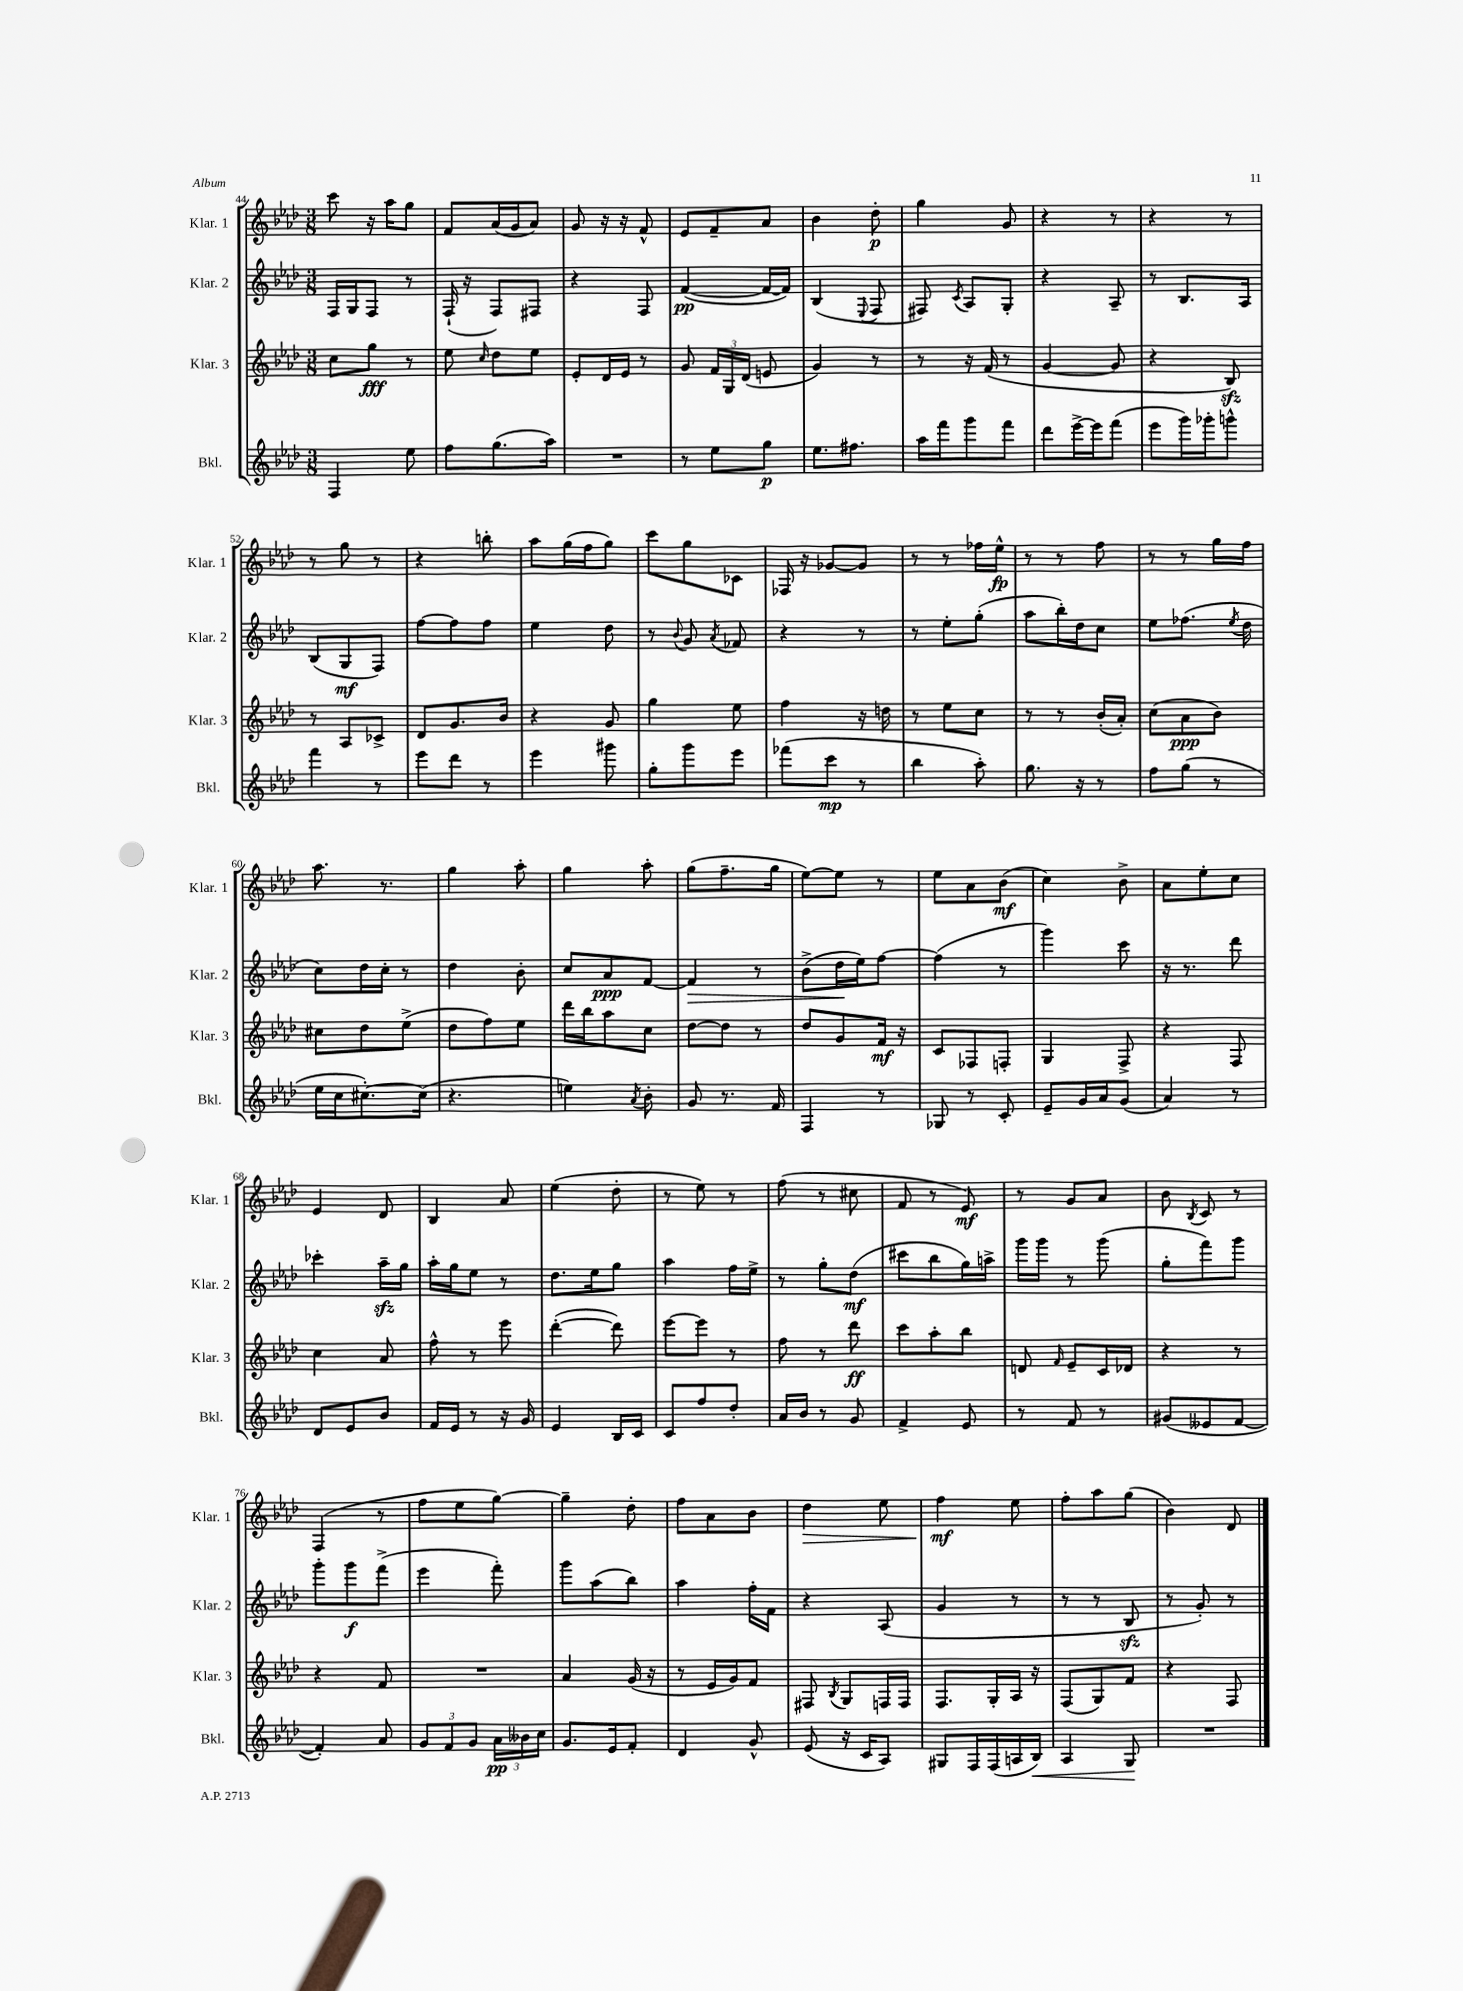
<<
\new StaffGroup <<
\new Staff = "s0" \with { instrumentName = "Klar. 1" shortInstrumentName = "Klar. 1" } {
    \clef treble \key aes \major \numericTimeSignature \time 3/8
    \autoBeamOff c'''8 r16 aes''16[ g''8] |
    f'8[ aes'16( g'16 aes'8]) |
    g'8 r16 r16 f'8-^ |
    ees'8[ f'8-- aes'8] |
    bes'4 des''8-.\p |
    g''4 g'8 |
    r4 r8 |
    r4 r8 |
    r8 g''8 r8 |
    r4 b''8-. |
    aes''8[ g''16( f''16 g''8]) |
    c'''8[ g''8 ces'8] |
    fes16 r16 ges'8[~ ges'8] |
    r8 r8 fes''16[ ees''16]-^\fp |
    r8 r8 f''8 |
    r8 r8 g''16[ f''16] |
    aes''8. r8. |
    g''4 aes''8-. |
    g''4 aes''8-. |
    g''8[( f''8.-- g''16] |
    ees''8[~) ees''8] r8 |
    ees''8[ aes'8 bes'8]\mf( |
    c''4) bes'8-> |
    aes'8[ ees''8-. c''8] |
    ees'4 des'8 |
    bes4 aes'8 |
    ees''4( des''8-. |
    r8 ees''8) r8 |
    f''8( r8 cis''8 |
    f'8 r8 ees'8\mf) |
    r8 g'8[ aes'8] |
    bes'8 \acciaccatura { bes8 } c'8 r8 |
    f4( r8 |
    f''8[ ees''8 g''8]~) |
    g''4-- des''8-. |
    f''8[ aes'8 bes'8] |
    des''4\> ees''8 |
    f''4\mf\! ees''8 |
    f''8[-. aes''8 g''8]( |
    bes'4) des'8 \bar "|." |
}
\new Staff = "s1" \with { instrumentName = "Klar. 2" shortInstrumentName = "Klar. 2" } {
    \clef treble \key aes \major \numericTimeSignature \time 3/8
    \autoBeamOff f16[ g16 f8] r8 |
    f16-!( r16 f8[) fis8] |
    r4 f8 |
    f'4~\pp( f'16[~ f'16]) |
    bes4( \appoggiatura { ees8 } f8 |
    fis8) \acciaccatura { c'8 } aes8[ g8]-. |
    r4 aes8-- |
    r8 bes8.[ aes16] |
    bes8[( g8\mf f8]) |
    f''8[~ f''8 f''8] |
    ees''4 des''8 |
    r8 \appoggiatura { bes'8 } g'8 \acciaccatura { aes'8 } fes'8 |
    r4 r8 |
    r8 ees''8[-. g''8]-.( |
    aes''8[ bes''16-.) des''16 c''8] |
    ees''8[ fes''8.]( \acciaccatura { ees''8 } des''16 |
    c''8[) des''16 c''16]-. r8 |
    des''4 bes'8-. |
    c''8[ aes'8\ppp f'8]~ |
    f'4\> r8 |
    bes'8[->( des''16\! ees''16) f''8]~ |
    f''4( r8 |
    g'''4) c'''8 |
    r16 r8. des'''8 |
    ces'''4-. aes''16[--\sfz g''16] |
    aes''16[-. g''16 ees''8] r8 |
    des''8.[ ees''16 g''8] |
    aes''4 f''16[ ees''16]-> |
    r8 g''8[-. des''8]\mf( |
    cis'''8[ bes''8 g''16) a''16]-> |
    g'''16[ g'''16] r8 g'''8( |
    g''8[-. f'''8) g'''8] |
    g'''8[-. g'''8\f f'''8]->( |
    ees'''4 f'''8-.) |
    g'''8[ aes''8( bes''8]) |
    aes''4 f''16[-. f'16] |
    r4 aes8( |
    g'4 r8 |
    r8 r8 bes8\sfz |
    r8 g'8-.) r8 \bar "|." |
}
\new Staff = "s2" \with { instrumentName = "Klar. 3" shortInstrumentName = "Klar. 3" } {
    \clef treble \key aes \major \numericTimeSignature \time 3/8
    \autoBeamOff c''8[ g''8]\fff r8 |
    ees''8 \grace { c''16 } des''8[ ees''8] |
    ees'8[-. des'16 ees'16] r8 |
    g'8 \tuplet 3/2 { f'16[ g16 des'16]( } e'8 |
    g'4) r8 |
    r8 r16 f'16( r8 |
    g'4~ g'8 |
    r4 bes8\sfz) |
    r8 aes8[ ces'8]-> |
    des'8[ g'8. bes'16] |
    r4 g'8 |
    g''4 ees''8 |
    f''4 r16 d''16 |
    r8 ees''8[ c''8] |
    r8 r8 bes'16[-.( aes'16]-.) |
    c''8[( aes'8\ppp bes'8]) |
    cis''8[ des''8 ees''8]->( |
    des''8[ f''8) ees''8] |
    des'''16[ bes''16 aes''8 c''8] |
    des''8[~ des''8] r8 |
    des''8[ g'8 f'16]\mf r16 |
    c'8[ fes8 f8]-. |
    g4 f8-> |
    r4 f8 |
    c''4 aes'8 |
    f''8-^ r8 ees'''8 |
    des'''4~-.( des'''8) |
    ees'''8[~ ees'''8] r8 |
    f''8 r8 des'''8\ff |
    c'''8[ aes''8-. bes''8] |
    d'8 \grace { f'16 } ees'8[-- c'16 des'16] |
    r4 r8 |
    r4 f'8 |
    R4. |
    aes'4 g'16( r16 |
    r8 ees'16[ g'16) f'8] |
    fis8 \acciaccatura { bes8 } g8[ f16 f16] |
    f8.[ g16-. aes16] r16 |
    f8[( g8) f'8] |
    r4 f8 \bar "|." |
}
\new Staff = "s3" \with { instrumentName = "Bkl." shortInstrumentName = "Bkl." } {
    \clef treble \key aes \major \numericTimeSignature \time 3/8
    \autoBeamOff f4 ees''8 |
    f''8[ g''8.( aes''16]) |
    R4. |
    r8 ees''8[ g''8]\p |
    ees''8.[ fis''8.] |
    aes''16[ f'''16 g'''8 f'''8] |
    des'''8[ ees'''16~-> ees'''16 f'''8]( |
    ees'''8[ g'''16) ges'''16-. g'''8]-^ |
    f'''4 r8 |
    ees'''8[ des'''8] r8 |
    ees'''4 gis'''8 |
    g''8[-. g'''8 ees'''8] |
    fes'''8[( c'''8]\mp r8 |
    bes''4 aes''8-.) |
    g''8. r16 r8 |
    f''8[ g''8]( r8 |
    ees''16[ c''16 cis''8.~-.) cis''16]( |
    r4. |
    e''4) \acciaccatura { aes'8 } bes'8-. |
    g'8 r8. f'16 |
    f4 r8 |
    ges8 r8 c'8-. |
    ees'8[-- g'16 aes'16 g'8]( |
    aes'4) r8 |
    des'8[ ees'8 bes'8] |
    f'16[ ees'16] r8 r16 g'16 |
    ees'4 bes16[ c'16] |
    c'8[ f''8 des''8]-. |
    aes'16[ bes'16] r8 g'8 |
    f'4-> ees'8 |
    r8 f'8 r8 |
    gis'8[( eeses'8 f'8]~ |
    f'4-.) aes'8 |
    \tuplet 3/2 { g'8[ f'8 g'8] } \tuplet 3/2 { aes'16[\pp beses'16 c''16] } |
    g'8.[ ees'16 f'8]-. |
    des'4 g'8-^ |
    ees'8( r16 c'16[ aes8]) |
    gis8[ f16 f16( a16 bes16]\<) |
    aes4 g8\! |
    R4. \bar "|." |
}
>>
>>
\layout { \context { \Score currentBarNumber = #44 } }
